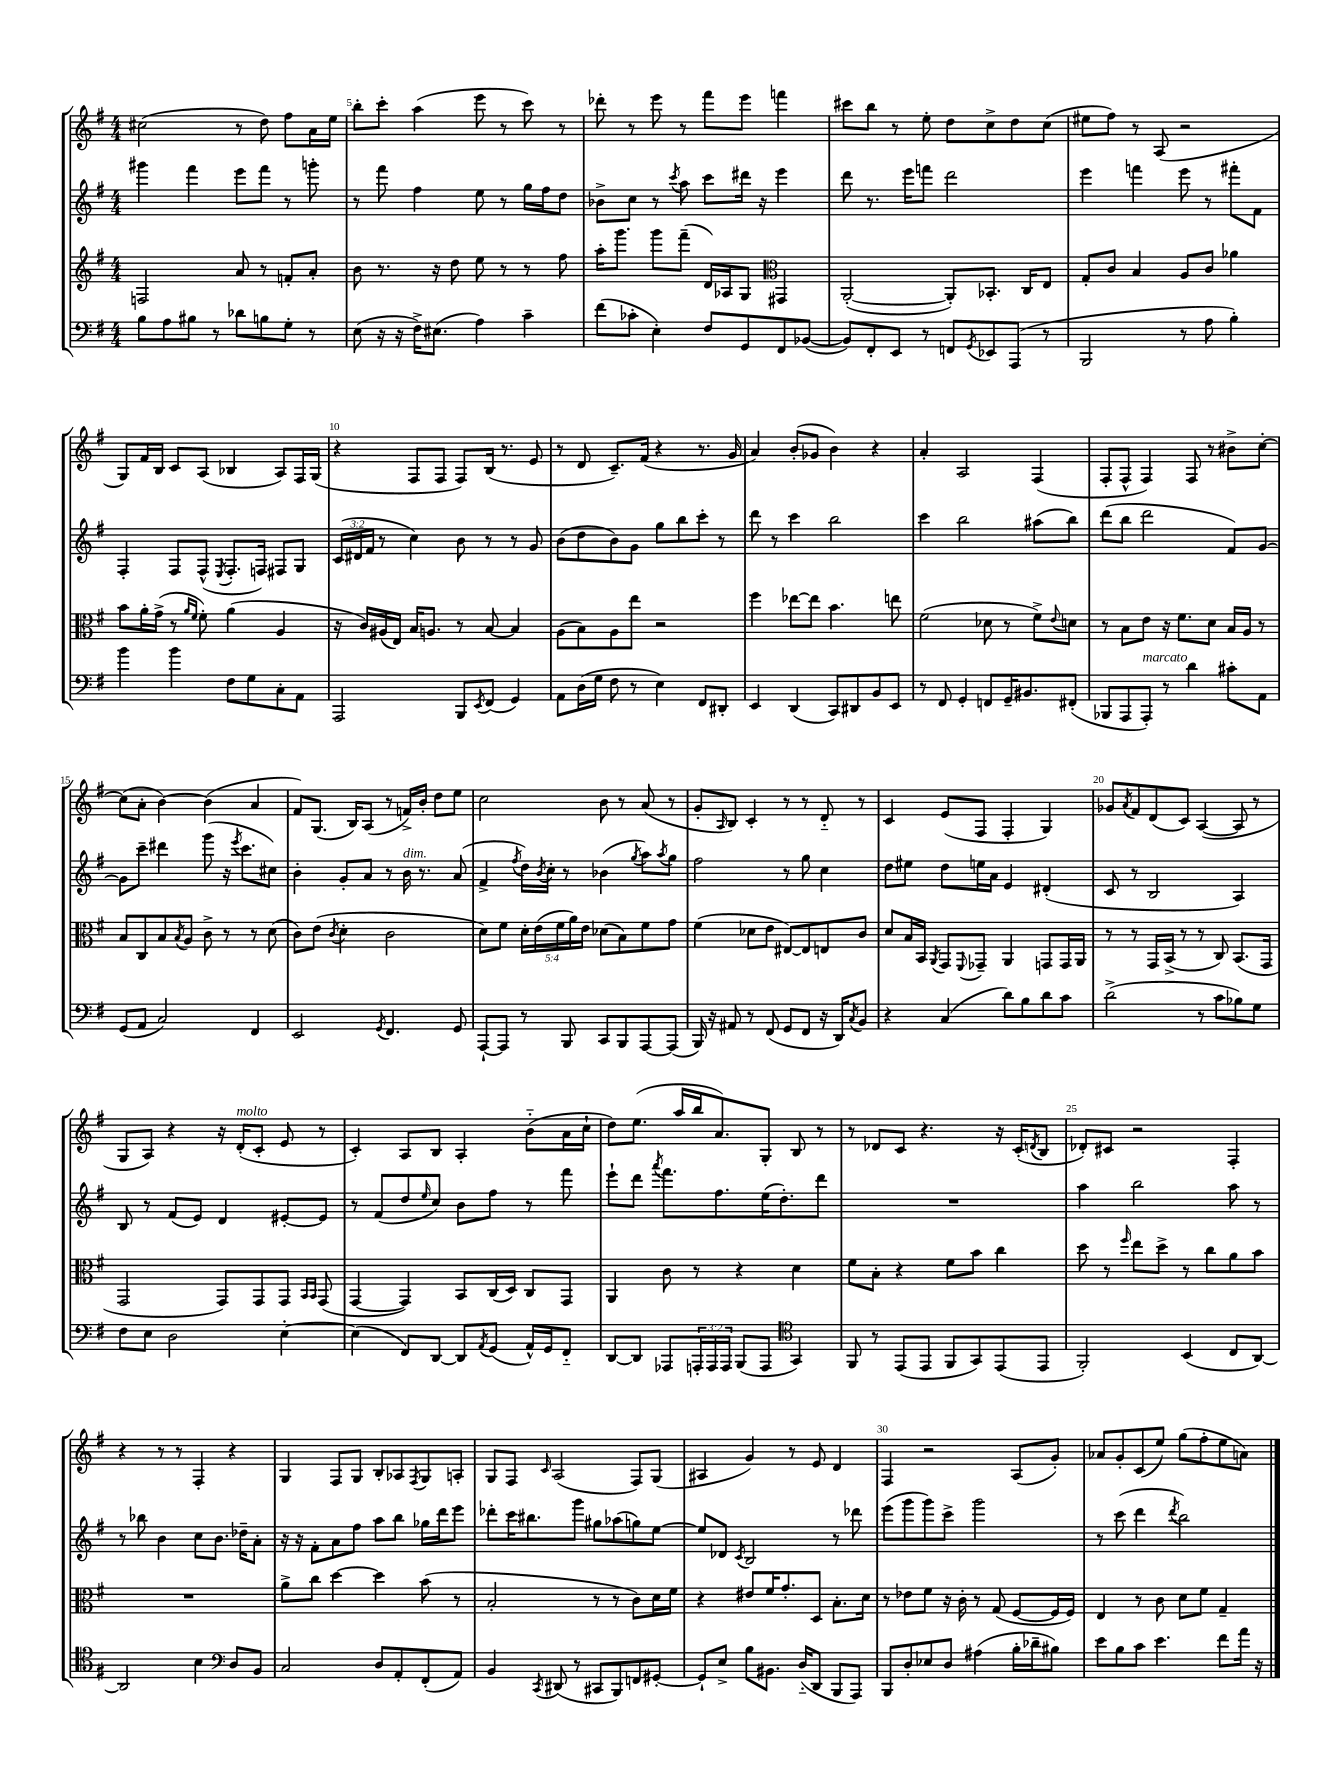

**kern	**kern	**kern	**kern
*staff4	*staff3	*staff2	*staff1
*clefF4	*clefG2	*clefG2	*clefG2
*k[f#]	*k[f#]	*k[f#]	*k[f#]
*M4/4	*M4/4	*M4/4	*M4/4
8B\L	2F/	4ggg#\	(2cc#\
8A\	.	.	.
8B#\J	.	4fff#\	.
8r	.	.	.
8d-\L	8a/	8eee\L	8r
8B\	8r	8fff#\J	8dd\)
8G'\J	8f'/L	8r	8ff#\L
8r	8a'/J	8ggg'\	16a\L
.	.	.	16ee\JJ
=	=	=	=
(8E\	8b\	8r	8bb'\L
16r	8.r	8fff#\	8ccc'\J
16r	.	.	.
16F#^\LK)	.	4ff#\	(4aa\
(8.E#\J	16r	.	.
.	8dd\	.	.
4A\)	8ee\	8ee\	8eee\
.	8r	8r	8r
4c~\	8r	16gg\LL	8ccc\)
.	.	16ff#\J	.
.	8ff#\	8dd\J	8r
=	=	=	=
(8f#\L	16aa'\LK	8b-^\L	8ddd-'\
.	8.ggg\J	.	.
8c-'\J	.	8cc\J	8r
4E'\)	8ggg\L	8r	8eee\
.	.	8qccc/	.
.	(8fff#~\J	8aa\	8r
8F#/L	16d/LL)	8ccc\L	8fff#\L
.	16A-/J	.	.
8GG/	8G/J	16ddd#\Jk	8eee\J
.	.	16r	.
*	*clefC3	*	*
8FF#/	4GG#/	4eee\	4fff\
([8BB-/J	.	.	.
=	=	=	=
8BB-/]L)	([2AA'/	8ddd\	8ccc#\L
8FF#'/	.	8.r	8bb\J
8EE/J	.	.	8r
.	.	16eee\LK	.
8r	.	8fff\J	8ee'\
8FF/L	8AA'/]L)	2ddd\	8dd\L
8qGG/	.	.	.
8EE-/	8.BB-'/J	.	8cc^\
(8AAA/J	.	.	8dd\
.	16C/LK	.	.
8r	8E/J	.	(8cc\J
=	=	=	=
2BBB/	8G'/L	4eee\	8ee#\L
.	8c/J	.	8ff#\J)
.	4B/	4fff\	8r
.	.	.	(8A/
8r	8A/L	8eee\	2r
8A\	8c/J	8r	.
4B'\)	4a-\	8fff#'\L	.
.	.	8f#\J	.
=	=	=	=
4b\	8b\L	4F#'/	8G/L)
.	16a'\L	.	16f#/L
.	(16g^\JJ	.	16B/JJ
4b\	8r	8F#/L	8c/L
.	16qqa/LL	.	.
.	16qqf#/JJ	.	.
.	8f#'\)	(8F#^^/J	(8A/J
.	.	8qE/	.
8F#\L	(4a\	8.F#'/L	4B-/
8G\	.	.	.
.	.	16F/Jk)	.
8C'\	4A/	8F#/L	8A/L)
8AA\J	.	8G/J	16F#/L
.	.	.	(16G/JJ
=	=	=	=
2AAA/	16r	(24c/LL	4r
.	.	24d#/	.
.	16c/LL)	.	.
.	.	24f#/JJ	.
.	(16A#/	8r	.
.	16E/JJ)	.	.
.	16B/LK	4cc\)	8F#/L
.	8.A/J	.	.
.	.	.	8F#/J
8BBB/L	8r	8b\	8F#/L)
8qEE/	.	.	.
(8FF#/J	[8B/	8r	(16B/Jk
.	.	.	8.r
4GG/)	4B/]	8r	.
.	.	8g/	8e/
=	=	=	=
8AA\L	(8A\L	(8b\L	8r
(16D\L	8B\)	8dd\	8d/
16G\JJ	.	.	.
8F#\	8A\	8b\)	8.c~/L)
8r	8ee\J	8g\J	.
.	.	.	(16f#/Jk
4E\)	2r	8gg\L	4r
.	.	8bb\	.
8FF#/L	.	8ccc'\J	8.r
8DD#'/J	.	8r	.
.	.	.	16g/
=	=	=	=
4EE/	4ff#\	8ddd\	4a/)
.	.	8r	.
(4DD/	[8ee-\L	4ccc\	(8b'/L
.	8ee-\]J	.	8g-/J
8CC/L)	4.b\	2bb\	4b\)
8DD#/	.	.	.
8BB/	.	.	4r
8EE/J	8ee\	.	.
=	=	=	=
8r	(2f#\	4ccc\	4a'/
8FF#/	.	.	.
4GG'/	.	2bb\	2A/
8FF/L	8d-\	.	.
16GG~/K	8r	.	.
8.BB#/	.	.	.
.	8f#^\L)	(8aa#\L	(4F#/
.	8qqe/	.	.
(8FF#'/J	8d\J	8bb\J)	.
=	=	=	=
8BBB-/L	8r	(8ddd\L	8F#'/L
8AAA/	8B\L	8bb\J	8F#^^/J
8AAA'/J)	8e\J	2ddd\	4F#/)
8r	16r	.	.
.	8.f#\L	.	.
4d\	.	.	8F#/
.	8d\J	.	8r
8c#'\L	16B/LL	8f#/L)	8b#^\L
.	16A/JJ	.	.
8AA\J	8r	[8g/J	[8cc'\J
=	=	=	=
(8GG/L	8B/L	8g\]L	(8cc\]L
8AA/J	8C/	8ccc~\J	8a'\J
2C/)	8B/	4ddd#\	[4b\)
.	8qB/	.	.
.	8A/J	.	.
.	8c^\	(8ggg\	(4b\]
.	8r	16r	.
.	.	8qeee/	.
.	.	8.ccc\L	.
4FF#/	8r	.	4a/
.	(8d\	8cc#\J)	.
=	=	=	=
2EE/	8c\L)	4b'\	8f#/L)
.	(8e\J	.	(8.G/J
.	8qc/	.	.
.	4d'\	8g'/L	.
.	.	.	16B/LK)
.	.	8a/J	(8A/J
8qGG/	.	.	.
4.FF#/	2c\	8r	8r
.	.	16b\	16f^/LL)
.	.	8.r	16b'/JJ
.	.	.	8dd\L
8GG/	.	(8a/	8ee\J
=	=	=	=
[8AAA`/L	8d\L)	4f#^/	2cc\
8AAA/]J	8f#\J	.	.
.	.	8qff#/	.
8r	20d'\LL	16dd\LL)	.
.	(20e\	.	.
.	.	8qb/	.
.	.	16cc'\JJ	.
.	20f#\	.	.
8BBB/	.	8r	.
.	20a\)	.	.
.	20e\JJ	.	.
8CC/L	(8d-\L	(4b-\	8b\
8BBB/	8B\)	.	8r
.	.	8qgg/	.
[8AAA/	8f#\	8aa\L)	(8a/
.	.	8qaa/	.
(8AAA/]J	8g\J	8gg\J	8r
=	=	=	=
16BBB/)	(4f#\	2ff#\	8g'/L
16r	.	.	.
.	.	.	16qqA/
8AA#/	.	.	8B/J)
8r	8d-\L	.	4c'/
(8FF#/	8e\J	.	.
8GG/L	[8E#/L)	8r	8r
8FF#/J	8E#/]	8gg\	8r
16r	8E/	4cc\	8d'~/
16DD/LK)	.	.	.
8qC/	.	.	.
8BB/J	8c/J	.	8r
=	=	=	=
4r	8d/L	8dd\L	4c/
.	16B/L	8ee#\J	.
.	16BB/JJ	.	.
.	8qAA/	.	.
(4C/	8GG/L	8dd\L	(8e/L
.	8qqFF#/	.	.
.	8GG-~/J	16ee\L	8F#/J
.	.	16a\JJ	.
8d\L)	4AA/	4e/	4F#'/
8B\	.	.	.
8d\	8GG/L	(4d#'/	4G/)
8c\J	16GG/L	.	.
.	16AA/JJ	.	.
=	=	=	=
(2d^\	8r	8c/	8g-/L
.	.	.	8qa/
.	8r	8r	8f#/
.	16GG/LL	2B/	(8d/
.	(16BB^/JJ	.	.
.	8r	.	8c/J)
8r	8r	.	([4A/
8c\L	8C/)	.	.
8B-\)	(8.BB/L	4A/)	8A/]
8G\J	.	.	8r
.	16GG/Jk	.	.
=	=	=	=
8F#\L	2GG/	8B/	8G/L
8E\J	.	8r	8A/J)
2D\	.	(8f#/L	4r
.	.	8e/J)	.
.	8GG/L)	4d/	16r
.	.	.	(16d'/LK
.	8GG/	.	8c'/J
[4E'\	8GG/J	[8e#'/L	8e/
.	16qqBB/LL	.	.
.	16qqBB/JJ	.	.
.	(8GG/	8e#/]J	8r
=	=	=	=
(4E\]	[4GG/	8r	4c'/)
.	.	(8f#/L	.
8FF#/L)	4GG/])	8dd/	8A/L
.	.	16qqee/	.
[8DD/J	.	8cc/J)	8B/J
8DD/]L	8BB/L	8b\L	4A'/
8qAA/	.	.	.
(8GG/J	(16C/L	8ff#\J	.
.	16D/JJ)	.	.
16AA^^/LL)	8C/L	8r	(8b'~\L
16GG/J	.	.	.
8FF#'~/J	8GG/J	8fff#\	16a\L
.	.	.	16cc`\JJ
=	=	=	=
[8DD/L	4AA/	8eee`\L	8dd\L)
8DD/]J	.	8ddd\J	(8.ee\J
.	.	8qaaa/	.
8AAA-/L	8c\	8.fff#\L	.
.	.	.	16aa/LL
24AAA'/L	8r	.	16bb/J
24AAA/	.	.	.
.	.	8.ff#\	8.a/)
24AAA/JJ	.	.	.
(8BBB/L	4r	.	.
8AAA/J	.	(16ee\K	8G'/J
.	.	8.dd'\)	.
*clefC4	*	*	*
4GG/)	4d\	.	8B/
.	.	8ddd\J	8r
=	=	=	=
8FF#/	8f#\L	1r	8r
8r	8B'\J	.	8d-/L
(8EE/L	4r	.	8c/J
8EE/J	.	.	4.r
8FF#/L	8f#\L	.	.
8GG/)	8b\J	.	.
(8EE/	4cc\	.	16r
.	.	.	(16c'/LK
.	.	.	8qd/
8EE/J	.	.	8B/J
=	=	=	=
2FF#'/)	8dd\	4aa\	8d-'/L)
.	8r	.	8c#/J
.	16qqff#/	.	.
.	8ee\L	2bb\	2r
.	8dd^\J	.	.
(4BB/	8r	.	.
.	8cc\L	.	.
8C/L	8a\	8aa\	4F#'/
[8AA/J)	8b\J	8r	.
=	=	=	=
2AA/]	1r	8r	4r
.	.	8bb-\	.
.	.	4b\	8r
.	.	.	8r
4B\	.	8cc\L	4F#'/
.	.	8.b\J	.
*clefF4	*	*	*
8D/L	.	.	4r
.	.	16dd-~\LK	.
8BB/J	.	8a'\J	.
=	=	=	=
2C/	8a^\L	16r	4G/
.	.	16r	.
.	8cc\J	8f#'\L	.
.	[4dd\	8a\	8F#/L
.	.	8ff#\J	8G/J
8D/L	4dd\]	8aa\L	8B'/L
8AA'/	.	8bb\J	8A-/
.	.	.	8qF#/
(8FF#'/	(8b\	16gg-\LL	8G/
.	.	16ddd\J	.
8AA/J)	8r	8eee\J	8A'/J
=	=	=	=
4BB/	2B'/	8ddd-'\L	8G/L
.	.	16ccc\K	8F#/J
.	.	8.bb#\	.
8qCC/	.	.	16qqc/
(8DD#/	.	.	(2A/
8r	.	8ggg\J	.
8CC#/L	8r	8gg#\L	.
8BBB/)	8r	(8aa-\	.
8FF/	8c\L)	8gg\)	8F#/L)
[8GG#'/J	16d\L	[8ee\J	(8G/J
.	16f#\JJ	.	.
=	=	=	=
8GG#`/]L	4r	8ee/]L	4A#/
8E^/J	.	8d-/J	.
.	.	8qc/	.
8B\L	8e#/L	2B/	4g/)
8.BB#\J	16f#/K	.	.
.	8.g'/	.	.
.	.	.	8r
(16D'~/LK	.	.	.
8DD/J	8D/J	.	8e/
8BBB/L	8.B'\L	8r	4d/
8AAA/J)	.	8ddd-\	.
.	16d\Jk	.	.
=	=	=	=
8BBB/L	8r	(8eee\L	4F#/
8D'/	8e-\L	8ggg\	.
8E-/	8f#\J	8ggg\)	2r
8D/J	16r	8ccc^\J	.
.	16c'\	.	.
(4A#\	8r	2ggg\	.
.	(8G/	.	.
16B'\LL	[8F#/L	.	(8A/L
16d-~\J	.	.	.
8B#\J)	16F#/]L	.	8g'/J)
.	16F#/JJ)	.	.
=	=	=	=
8e\L	4E/	8r	8a-/L
8B\	.	(8ccc\	8g'/
8c\J	8r	4ddd\	(8c/
4.e\	8c\	.	8ee/J)
.	.	8qddd/	.
.	8d\L	2bb\)	(8gg\L
.	8f#\J	.	8ff#'\
8f#\L	4G~/	.	8ee\
16a\Jk	.	.	8a\J)
16r	.	.	.
==	==	==	==
*-	*-	*-	*-
